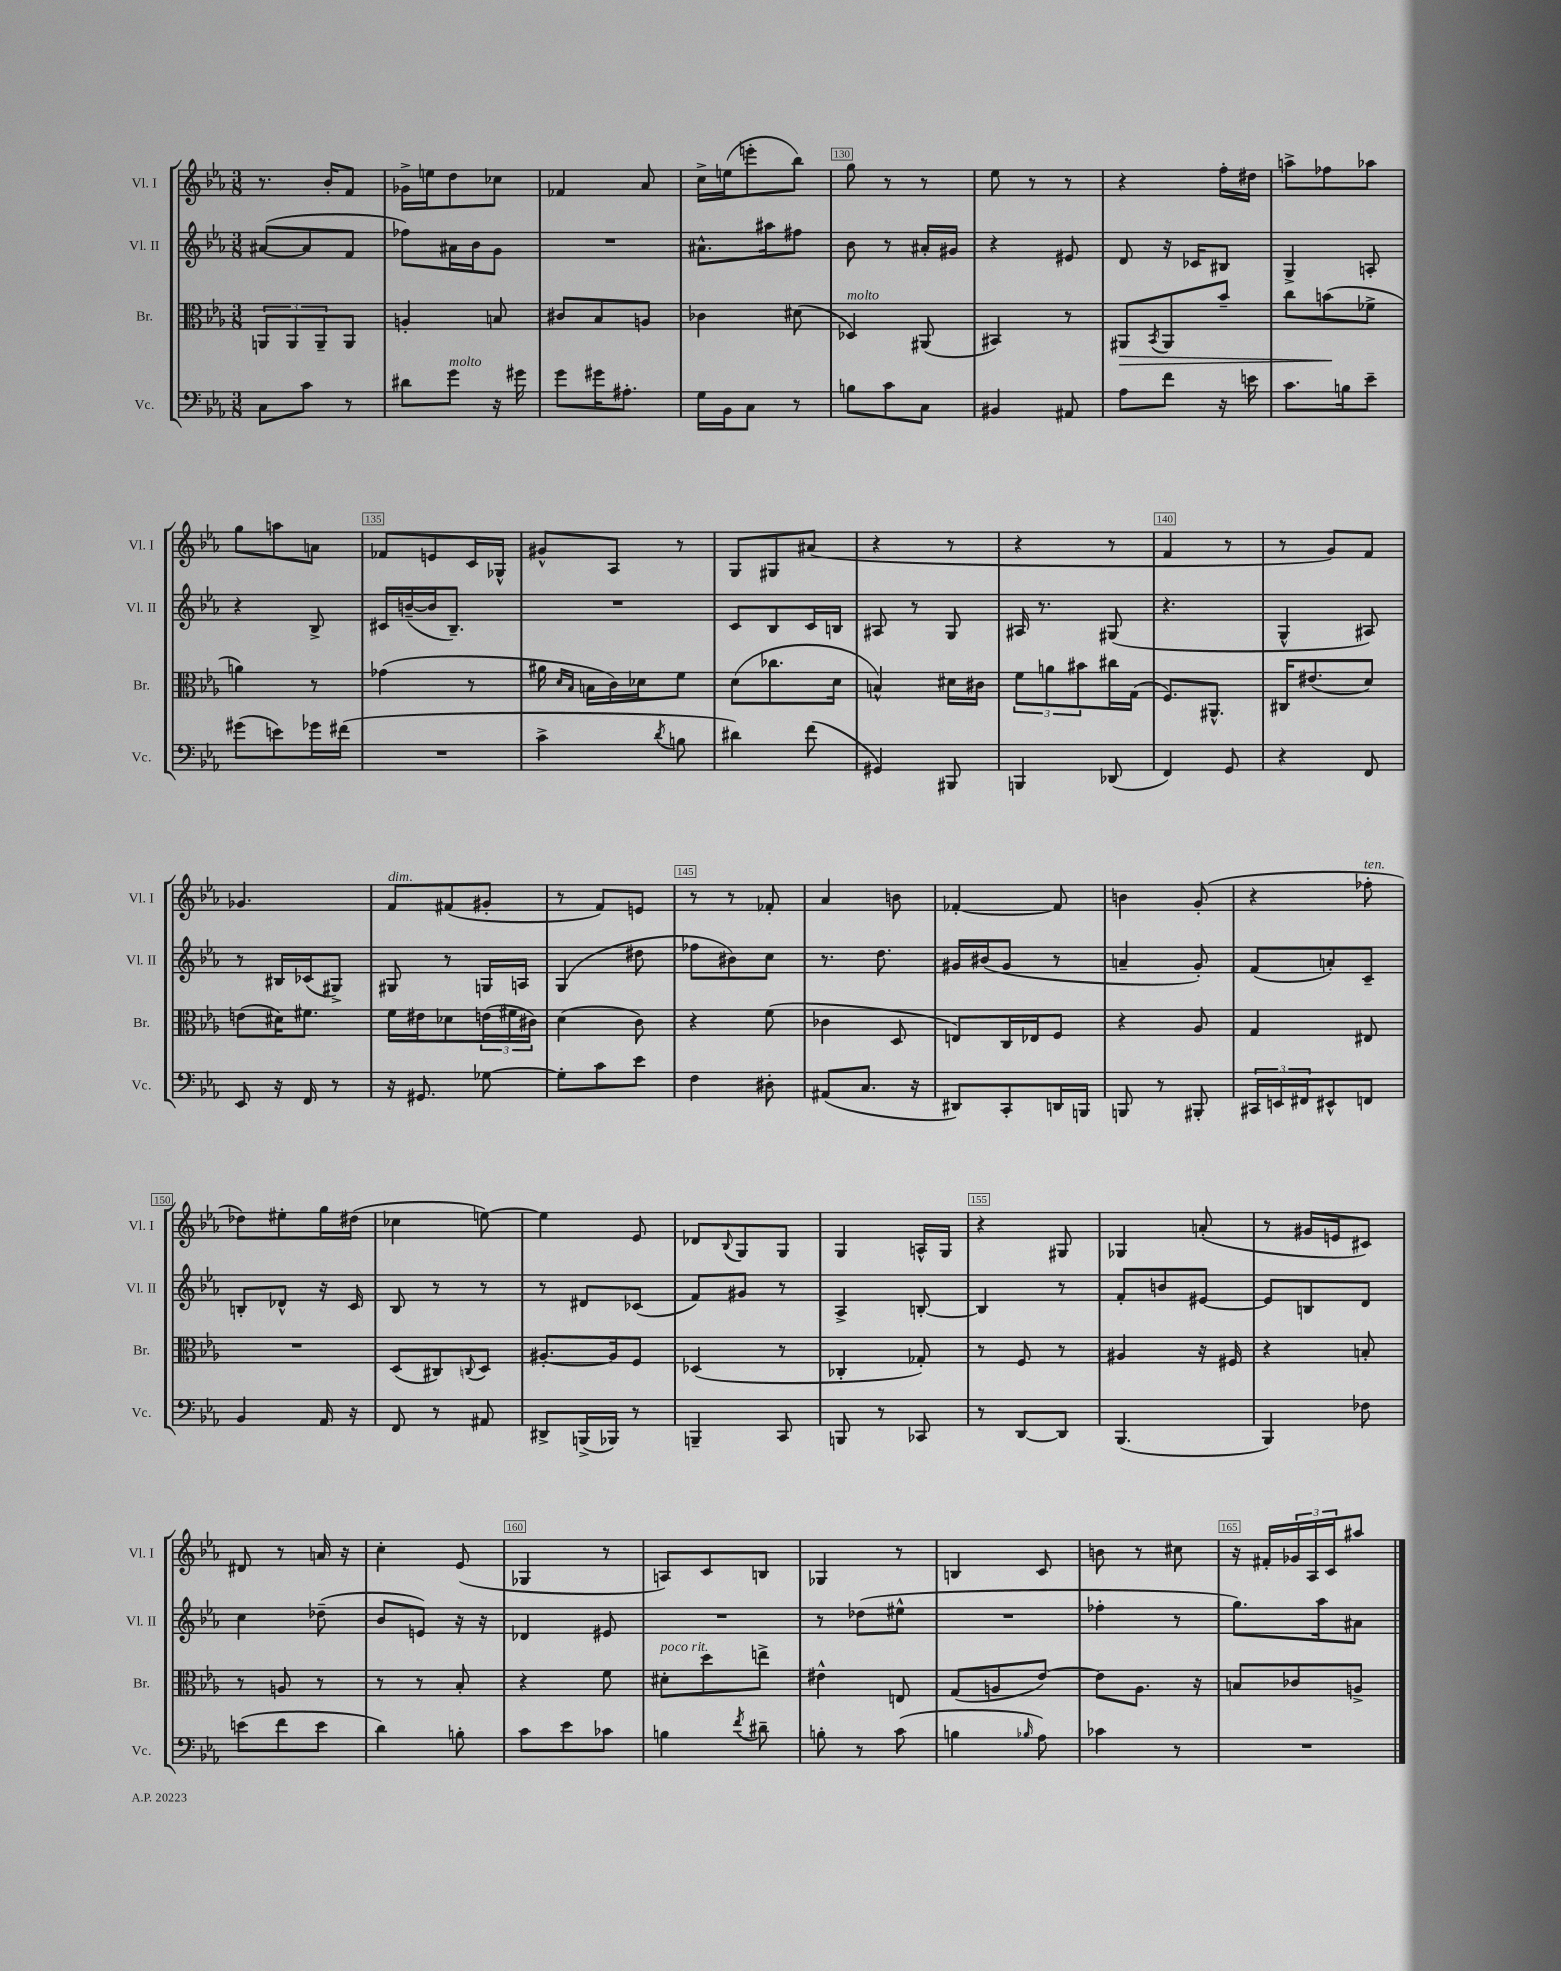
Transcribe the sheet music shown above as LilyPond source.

<<
\new StaffGroup <<
\new Staff = "s0" \with { instrumentName = "Vl. I" shortInstrumentName = "Vl. I" } {
    \clef treble \key ees \major \numericTimeSignature \time 3/8
    r8. bes'16-. f'8 |
    ges'16-> e''16 d''8 ces''8 |
    fes'4 aes'8 |
    c''16-> e''16( e'''8-. bes''8) |
    g''8 r8 r8 |
    ees''8 r8 r8 |
    r4 f''16-. dis''16 |
    a''8-> fes''8 aes''8 |
    g''8 a''8 a'8 |
    fes'8 e'8 c'16 ges16-^ |
    gis'8-^ aes8 r8 |
    g8 gis8 ais'8( |
    r4 r8 |
    r4 r8 |
    f'4 r8 |
    r8 g'8) f'8 |
    ges'4. |
    f'8^\markup { \italic "dim." } fis'8( gis'8-. |
    r8 f'8) e'8 |
    r8 r8 fes'8-. |
    aes'4 b'8 |
    fes'4~-. fes'8 |
    b'4 g'8-.( |
    r4 fes''8-.^\markup { \italic "ten." } |
    des''8) eis''8-. g''16 dis''16( |
    ces''4 e''8~) |
    e''4 ees'8 |
    des'8 \appoggiatura { bes8 } g8 g8 |
    g4 a16-^ g16 |
    r4 gis8 |
    ges4 a'8-.( |
    r8 gis'16 e'16 cis'8) |
    dis'8 r8 a'16 r16 |
    c''4-. ees'8( |
    ges4 r8 |
    a8) c'8 b8 |
    ges4 r8 |
    b4 c'8 |
    b'8 r8 cis''8 |
    r16 fis'16-. \tuplet 3/2 { ges'16 aes16 c'16 } ais''8 \bar "|." |
}
\new Staff = "s1" \with { instrumentName = "Vl. II" shortInstrumentName = "Vl. II" } {
    \clef treble \key ees \major \numericTimeSignature \time 3/8
    ais'8~( ais'8 f'8 |
    fes''8) ais'16 bes'16 g'8 |
    R4. |
    ais'8.-^ ais''16 fis''8 |
    bes'8 r8 ais'16-. gis'16 |
    r4 eis'8 |
    d'8 r16 ces'16 bis8 |
    g4-> a8-. |
    r4 bes8-> |
    cis'16 b'16~--( b'16 bes8.--) |
    R4. |
    c'8 bes8 c'16 b16 |
    ais8 r8 g8 |
    ais16 r8. gis8( |
    r4. |
    g4-^ ais8) |
    r8 bis16 ces'16( gis8->) |
    gis8 r8 g16 a16 |
    g4( dis''8 |
    fes''8 bis'8) c''8 |
    r8. d''8. |
    gis'16 bis'16( gis'8 r8 |
    a'4-- g'8-.) |
    f'8( a'8-.) c'8-- |
    b8-. des'8-^ r16 c'16 |
    bes8 r8 r8 |
    r8 dis'8 ces'8( |
    f'8) gis'8 r8 |
    aes4-> b8~-. |
    b4 r8 |
    f'8-. b'8 eis'8~ |
    eis'8 b8 d'8 |
    c''4 des''8--( |
    bes'8 e'8) r16 r16 |
    des'4 eis'8 |
    R4. |
    r8 des''8( eis''8-^ |
    R4. |
    fes''4-. r8 |
    g''8.) aes''16 ais'8 \bar "|." |
}
\new Staff = "s2" \with { instrumentName = "Br." shortInstrumentName = "Br." } {
    \clef alto \key ees \major \numericTimeSignature \time 3/8
    \tuplet 3/2 { a,8 a,8 a,8-- } a,8 |
    a4-. b8 |
    cis'8 bes8 a8 |
    ces'4 dis'8( |
    des4^\markup { \italic "molto" }) ais,8( |
    bis,4) r8 |
    ais,8\> \acciaccatura { bes,8 } ais,8 bes'8-- |
    c''8 b'8\!( fes'8-> |
    a'4) r8 |
    ges'4( r8 |
    ais'16 \grace { d'16 bes16 } b16 c'16) des'16 f'8 |
    d'8( ces''8. d'16 |
    b4-^) dis'16 cis'16 |
    \tuplet 3/2 { f'8 a'8 bis'8 } cis''16 g16( |
    f8.) ais,8.-^ |
    cis16 eis'8.( d'8) |
    e'8( dis'16) fis'8. |
    f'16 eis'16 des'8 \tuplet 3/2 { e'16( fis'16 cis'16) } |
    d'4( c'8) |
    r4 f'8( |
    ces'4 d8 |
    e8) c16 ees16 f8 |
    r4 aes8 |
    g4 eis8 |
    R4. |
    d8( cis8) \appoggiatura { c8 } d8 |
    ais8.~-. ais16 f8 |
    des4( r8 |
    ces4-. ges8-.) |
    r8 f8 r8 |
    ais4 r16 fis16 |
    r4 b8-. |
    r8 a8 r8 |
    r8 r8 bes8-. |
    r4 f'8 |
    dis'8-.^\markup { \italic "poco rit." } d''8 e''8-> |
    eis'4-^ e8 |
    g8( a8 ees'8~) |
    ees'8 aes8. r16 |
    b8 ces'8 a8-> \bar "|." |
}
\new Staff = "s3" \with { instrumentName = "Vc." shortInstrumentName = "Vc." } {
    \clef bass \key ees \major \numericTimeSignature \time 3/8
    c8 c'8 r8 |
    dis'8 g'8^\markup { \italic "molto" } r16 gis'16 |
    g'8 gis'16 ais8.-. |
    g16 bes,16 c8 r8 |
    b8 c'8 c8 |
    bis,4 ais,8 |
    aes8 f'8 r16 e'16 |
    c'8. b16 ees'8-- |
    gis'8( e'8) ges'16 fis'16( |
    R4. |
    c'4-> \acciaccatura { d'8 } b8 |
    dis'4) f'8( |
    gis,4) bis,,8 |
    b,,4 des,8( |
    f,4) g,8 |
    r4 f,8 |
    ees,8 r16 f,16 r8 |
    r16 gis,8. ges8~ |
    ges8-. c'8 ees'8 |
    f4 dis8-. |
    ais,8( c8. r16 |
    dis,8) c,8-. d,16 b,,16 |
    b,,8 r8 bis,,8-. |
    \tuplet 3/2 { cis,16 e,16 fis,16 } eis,8-^ f,8 |
    bes,4 aes,16 r16 |
    f,8 r8 ais,8 |
    dis,8-> b,,16->( bes,,16) r8 |
    b,,4-- c,8 |
    b,,8 r8 ces,8 |
    r8 d,8~ d,8 |
    bes,,4.( |
    bes,,4) fes8 |
    e'8( f'8 e'8 |
    d'4) b8-. |
    c'8 ees'8 ces'8 |
    b4 \acciaccatura { f'8 } dis'8-- |
    b8-. r8 c'8( |
    b4 \grace { bes16 } aes8) |
    ces'4 r8 |
    R4. \bar "|." |
}
>>
>>
\layout { \context { \Score currentBarNumber = #126 \override BarNumber.break-visibility = ##(#f #t #t) barNumberVisibility = #(every-nth-bar-number-visible 5) \override BarNumber.stencil = #(make-stencil-boxer 0.1 0.3 ly:text-interface::print) } }
